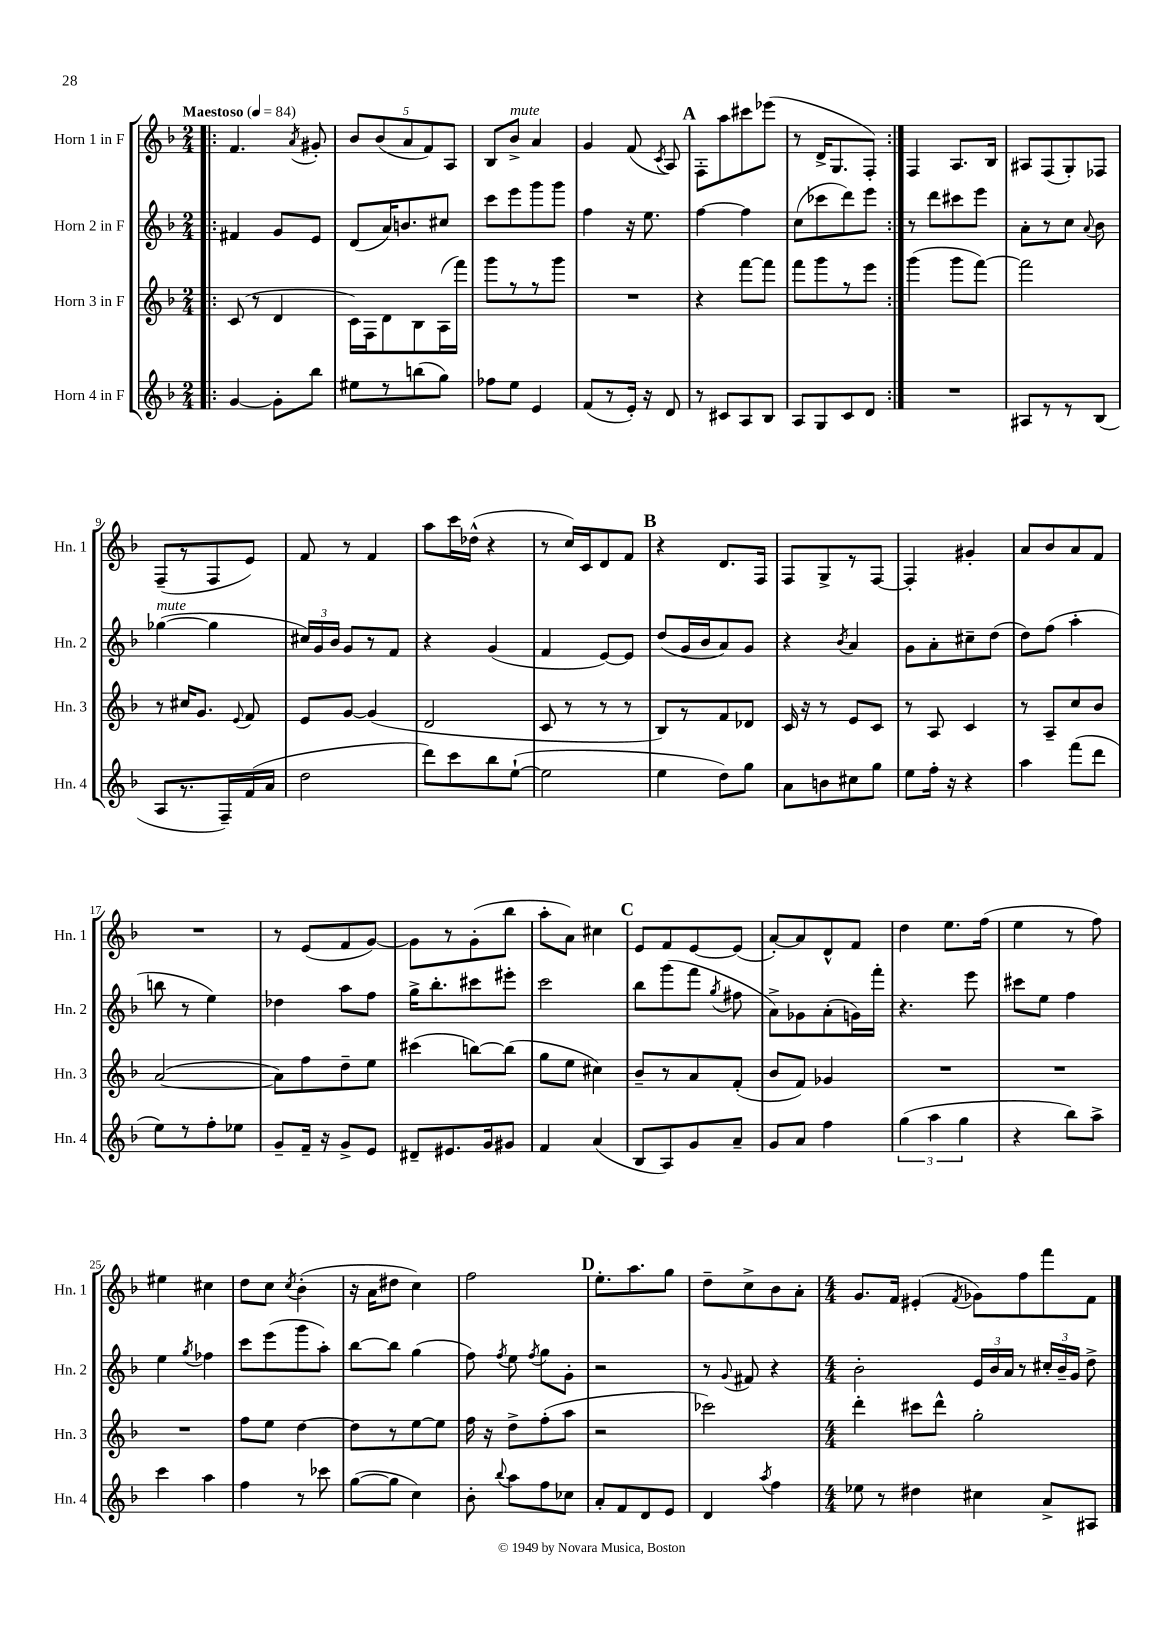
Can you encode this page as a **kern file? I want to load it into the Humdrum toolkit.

**kern	**kern	**kern	**kern
*staff4	*staff3	*staff2	*staff1
*clefG2	*clefG2	*clefG2	*clefG2
*k[b-]	*k[b-]	*k[b-]	*k[b-]
*M2/4	*M2/4	*M2/4	*M2/4
*MM84	*MM84	*MM84	*MM84
=!|:	=!|:	=!|:	=!|:
[4g	(8c	4f#	4.f
.	8r	.	.
8g']	4d	8g	.
.	.	.	8qa
8bb-	.	8e	8g#'
=	=	=	=
8ee#	16c)	(8d	10b-
.	16F	.	.
.	.	.	(10b-
8r	8d	16a)	.
.	.	8.b	.
.	.	.	10a
(8bb	8B-	.	.
.	.	.	10f)
8gg)	(16A	8cc#	.
.	.	.	10A
.	16fff)	.	.
=	=	=	=
8ff-	8ggg	8ccc	8B-
8ee	8r	8eee	8b-^
4e	8r	8ggg	4a
.	8ggg	8ggg	.
=	=	=	=
(8f	2r	4ff	4g
8r	.	.	.
16e')	.	16r	(8f
16r	.	8.ee	.
.	.	.	8qc
8d	.	.	8A)
=	=	=	=
8r	4r	[4ff	8F'
8c#	.	.	8aa
8A	[8fff	4ff]	8ccc#
8B-	8fff]	.	(8eee-
=	=	=	=
8A	8fff	(8cc	8r
8G	8ggg	8ccc-	16d^
.	.	.	8.G
8c	8r	8ddd)	.
8d	8eee	8eee	8F')
=:|!	=:|!	=:|!	=:|!
2r	(4ggg	8r	4F
.	.	8ddd	.
.	8ggg	8ccc#	8.A
.	[8fff)	8eee	.
.	.	.	16B-
=	=	=	=
8A#	2fff]	8a'	8A#
8r	.	8r	(8F
8r	.	8cc	8G')
.	.	8qqa	.
(8B-	.	8b-	8F-
=	=	=	=
8A	8r	([4gg-	(8F~
8.r	16cc#	.	8r
.	8.g	.	.
.	.	4gg-]	8F
16F~)	.	.	.
.	8qqe	.	.
(16f	8f	.	8e)
16a	.	.	.
=	=	=	=
2dd	8e	24cc#)	8f
.	.	24g	.
.	.	24b-	.
.	[8g	8g	8r
.	(4g]	8r	4f
.	.	8f	.
=	=	=	=
8ddd)	2d	4r	8aa
8ccc	.	.	16ccc
.	.	.	(16dd-^^
8bb-	.	(4g	4r
([8ee`	.	.	.
=	=	=	=
2ee]	8c	4f	8r
.	8r	.	16cc)
.	.	.	16c
.	8r	[8e)	8d
.	8r	8e]	8f
=	=	=	=
4ee	8B-)	(8dd	4r
.	8r	16g	.
.	.	16b-	.
8dd)	8f	8a)	8.d
8gg	8d-	8g	.
.	.	.	16F
=	=	=	=
8a	16c	4r	8F
.	16r	.	.
8b	8r	.	8G^
.	.	8qb-	.
8cc#	8e	4a	8r
8gg	8c	.	[8F
=	=	=	=
8ee	8r	8g	4F']
16ff'	8A	8a'	.
16r	.	.	.
4r	4c	8cc#~	4g#'
.	.	(8dd	.
=	=	=	=
4aa	8r	8dd)	8a
.	8A~	(8ff	8b-
(8fff	8cc	4aa'	8a
8ddd	8b-	.	8f
=	=	=	=
8ee)	([2a	8bb	2r
8r	.	8r	.
8ff'	.	4ee)	.
8ee-	.	.	.
=	=	=	=
8g~	8a])	4dd-	8r
16f~	8ff	.	(8e
16r	.	.	.
8g^	8dd~	8aa	8f
8e	8ee	8ff	[8g)
=	=	=	=
8d#~	(4ccc#	16gg^	8g]
.	.	8.bb-'	.
8.e#	.	.	8r
.	[8bb)	8ccc#	(8g'
16g	.	.	.
8g#	(8bb]	8eee#'	8bb-
=	=	=	=
4f	8gg	2ccc	8aa'
.	8ee	.	8a)
(4a	4cc#)	.	4cc#
=	=	=	=
8B-	8b-~	8bb-	8e
8A)	8r	(8ggg	8f
8g	8a	8fff	[8e
.	.	8qgg	.
8a~	(8f'	8ff#	(8e]
=	=	=	=
8g	8b-	8a^)	[8a')
8a	8f)	8g-	8a]
4ff	4g-	(8a'	8d^^
.	.	16g)	8f
.	.	16fff'	.
=	=	=	=
(6gg	2r	4.r	4dd
6aa	.	.	.
.	.	.	8.ee
6gg	.	.	.
.	.	8eee	.
.	.	.	(16ff
=	=	=	=
4r	2r	8ccc#	4ee
.	.	8ee	.
8bb-)	.	4ff	8r
8aa^	.	.	8ff)
=	=	=	=
4ccc	2r	4ee	4ee#
.	.	8qgg	.
4aa	.	4ff-	4cc#
=	=	=	=
4ff	8ff	8ccc	8dd
.	8ee	(8eee	8cc
.	.	.	8qcc
8r	[4dd	8ggg	(4b-'
8ccc-	.	8aa')	.
=	=	=	=
([8gg	8dd]	[8bb-	16r
.	.	.	16a
8gg]	8r	8bb-]	8dd#
4cc)	[8ee	(4gg	4cc)
.	8ee]	.	.
=	=	=	=
8b-'	16ff	8ff)	2ff
.	16r	.	.
8qqbb-	.	8qff	.
8aa	8dd^	8ee	.
.	.	8qff	.
8ff	(8ff'	8gg	.
8cc-	8aa	8g'	.
=	=	=	=
8a'	2r	2r	8.ee'
8f	.	.	.
.	.	.	8.aa
8d	.	.	.
8e	.	.	8gg
=	=	=	=
4d	2ccc-)	8r	8dd~
.	.	8qqg	.
.	.	8f#	8cc^
8qaa	.	.	.
4ff	.	4r	8b-
.	.	.	8a'
=	=	=	=
*M4/4	*M4/4	*M4/4	*M4/4
8ee-	4ddd'	2b-'	8.g
8r	.	.	.
.	.	.	16f
4dd#	8ccc#	.	(4e#'
.	8ddd^^	.	.
.	.	.	8qf
4cc#	2gg'	24e	8g-)
.	.	24b-	.
.	.	24a	.
.	.	8r	8ff
8a^	.	24cc#'	8fff
.	.	24b-~	.
.	.	24g	.
8A#	.	8dd^	8f
==	==	==	==
*-	*-	*-	*-
